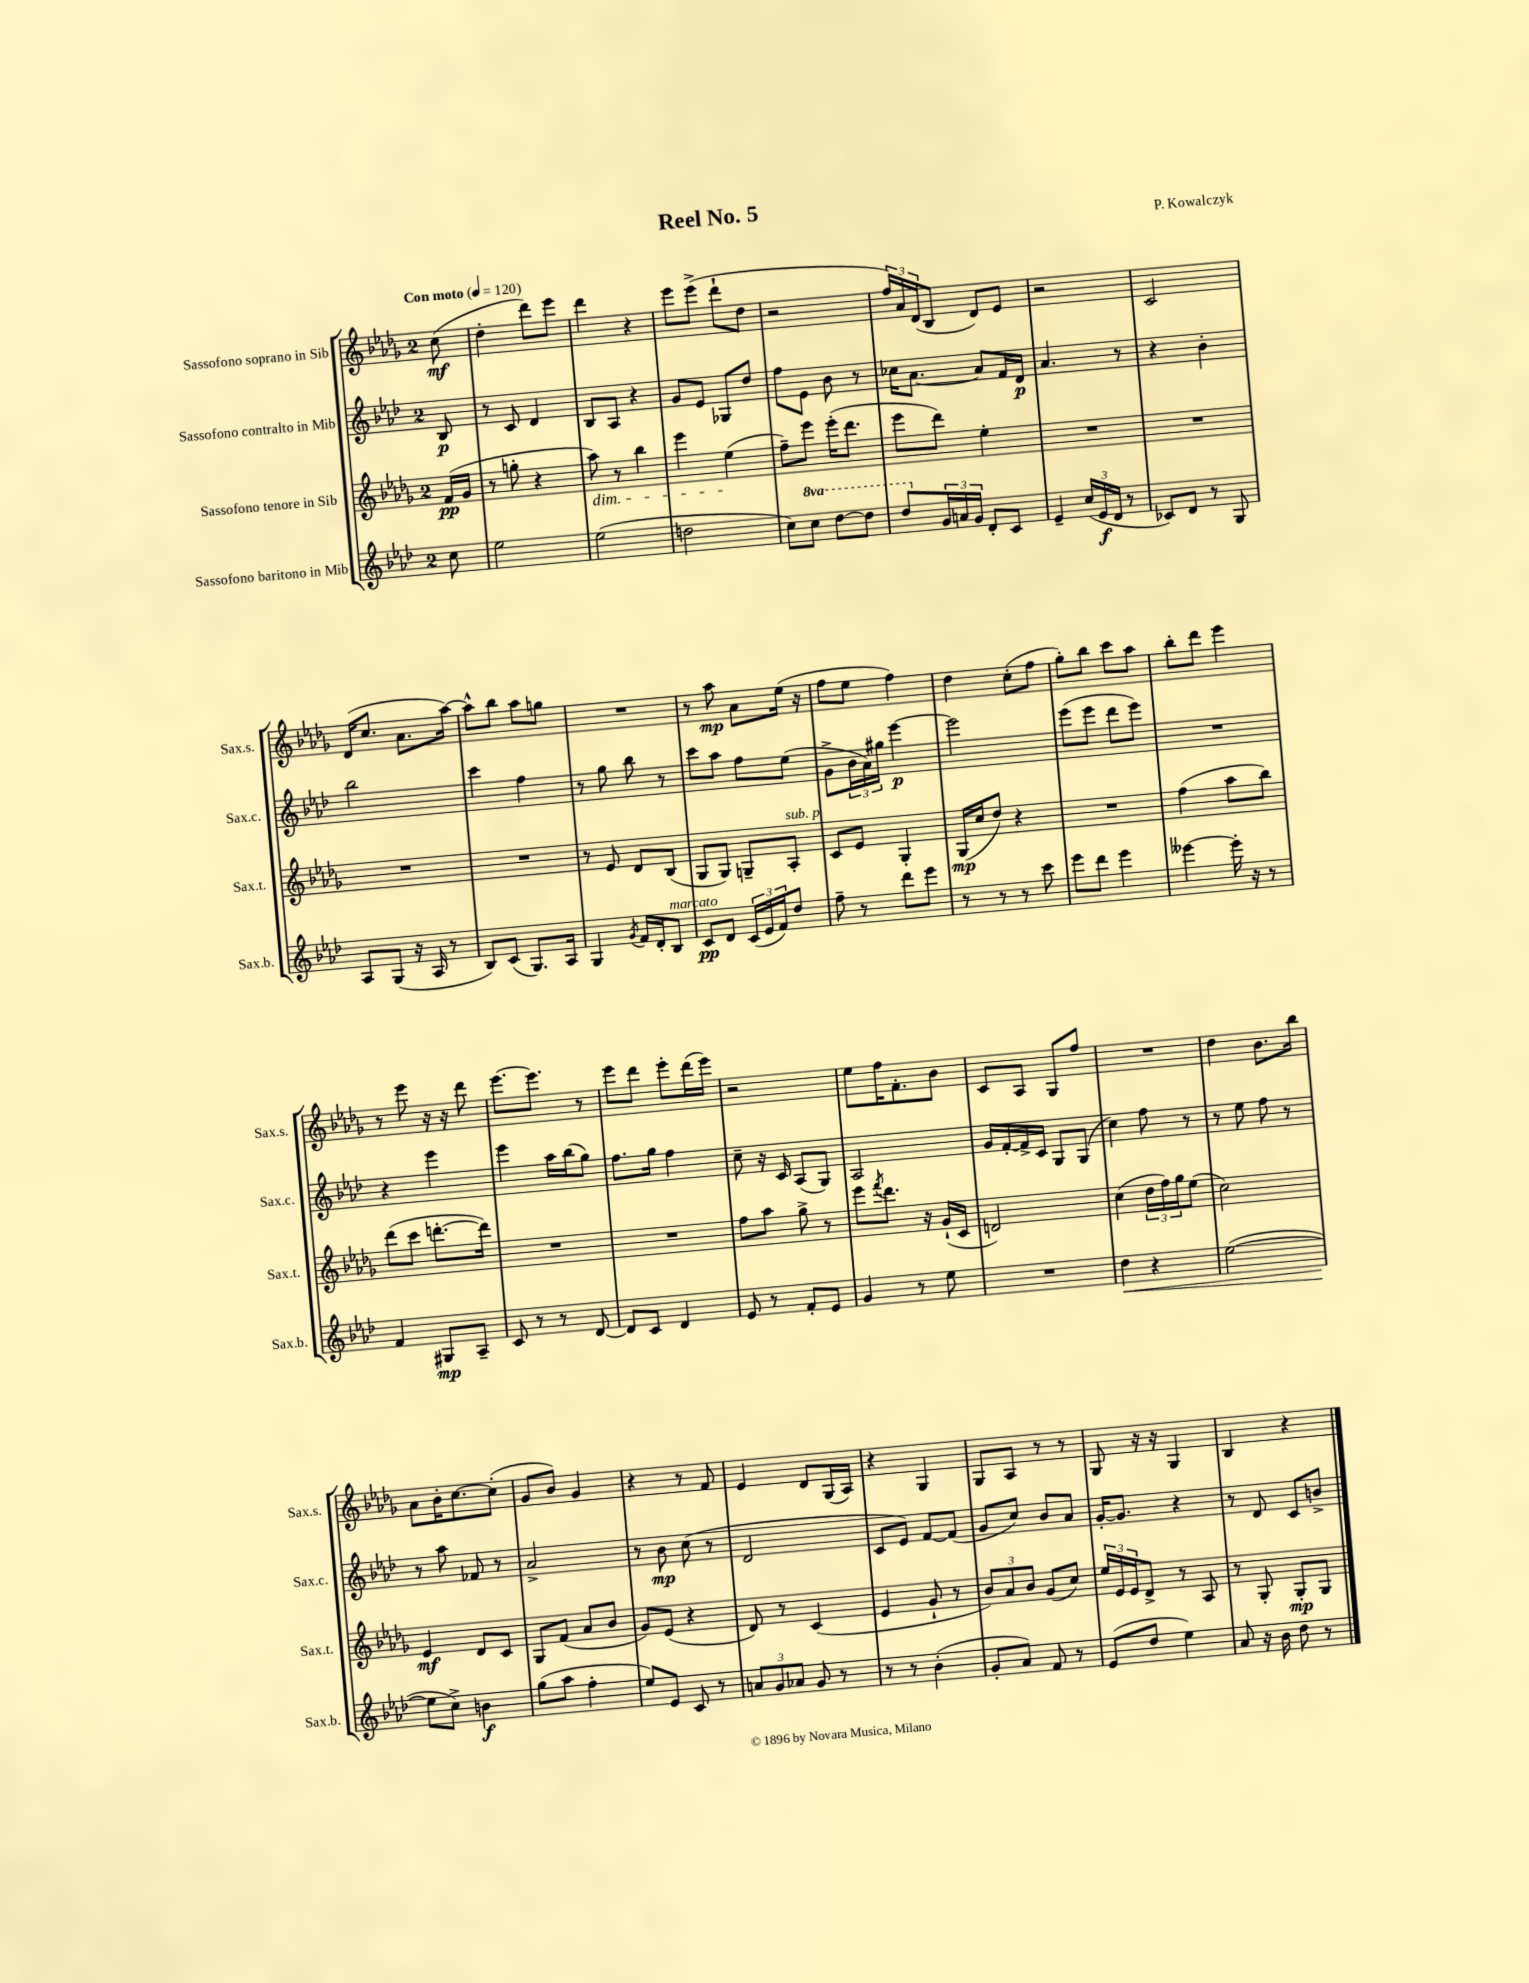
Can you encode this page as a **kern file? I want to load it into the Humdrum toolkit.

**kern	**kern	**kern	**kern
*staff4	*staff3	*staff2	*staff1
*clefG2	*clefG2	*clefG2	*clefG2
*k[b-e-a-d-]	*k[b-e-a-d-g-]	*k[b-e-a-d-]	*k[b-e-a-d-g-]
*M2/4	*M2/4	*M2/4	*M2/4
*MM120	*MM120	*MM120	*MM120
8cc\	(16f/LL	8B-/	(8cc\
.	16g-/JJ	.	.
=	=	=	=
2ee-\	8r	8r	4dd-'\
.	8gg'\	8c/	.
.	4r	4d-/	8ddd-\L)
.	.	.	8eee-\J
=	=	=	=
(2ee-\	8aa-\)	8B-/L	4ddd-\
.	8r	8A-/J	.
.	4bb-\	4r	4r
=	=	=	=
2dd\	4eee-\	8g/L	8eee-\L
.	.	8e-/J	(8eee-^\J
.	(4ee-\	8G-/L	8ddd-`\L
.	.	8dd-/J	8dd-\J
=	=	=	=
8cc\L)	8ff~\L)	8ff\L	2r
8ccc\J	8eee-\J	8e-\J	.
[8ddd-\L	(16eee-'\LK	8b-\	.
.	8.ddd-\J	.	.
8ddd-\]J	.	8r	.
=	=	=	=
8ddd-/L	8eee-\L	16cc-\LK	24ff/LL)
.	.	.	24a-/
.	.	[8.a-\J	.
.	.	.	(24d-/J
24g/L	8ddd-\J)	.	8B-/J
24a/	.	.	.
24g/JJ	.	.	.
8d-'/L	4ee-'\	8a-/]L	8d-/L)
8c/J	.	16f/L	8e-/J
.	.	16d-/JJ	.
=	=	=	=
4e-~/	2r	4.a-/	2r
(24cc/LL	.	.	.
24e-/	.	.	.
24d-/JJ	.	.	.
8r	.	8r	.
=	=	=	=
8c-/L)	2r	4r	2c/
8d-/J	.	.	.
8r	.	4b-'\	.
8G/	.	.	.
=	=	=	=
8A-/L	2r	2bb-\	(16d-/LK
.	.	.	8.cc/J
(8G/J	.	.	.
16r	.	.	8.a-\L
16A-/	.	.	.
8r	.	.	.
.	.	.	[16aa-\Jk)
=	=	=	=
8B-/L)	2r	4ccc\	8aa-^^\]L
(8c/J	.	.	8bb-\J
8.G/L)	.	4ff\	8aa-\L
.	.	.	8gg\J
16A-/Jk	.	.	.
=	=	=	=
4G/	8r	8r	2r
.	8e-/	8gg\	.
8qg/	.	.	.
16f/LL	8d-/L	8bb-\	.
16d-'/J	.	.	.
8B-/J	(8B-/J	8r	.
=	=	=	=
8c/L	8G-/L	8ccc\L	8r
8d-/J	8G-/J)	8aa-\J	8aa-\
(24c/LL	8G~/L	8ff\L	8a-\L
24e-/	.	.	.
24f/J)	.	.	.
8dd-/J	8A-'/J	(8ee-\J	(16ee-\Jk
.	.	.	16r
=	=	=	=
8ff~\	8c/L	8g^\L	8ff\L
8r	8e-/J	24b-\L	8ee-\J
.	.	24a-\)	.
.	.	24gg#\JJ	.
8ddd-\L	4G-'/	[4eee-\	4ff\)
8eee-\J	.	.	.
=	=	=	=
8r	(16G-/LL	2eee-\]	4dd-\
.	16cc/J	.	.
8r	8dd-/J)	.	.
8r	4r	.	(8cc'\L
8ccc\	.	.	8ff\J
=	=	=	=
8eee-\L	2r	(8eee-\L	8gg-'\L)
8ddd-\J	.	8eee-\J	8bb-\J
4eee-\	.	8ddd-\L	8ccc\L
.	.	8eee-\J)	8aa-\J
=	=	=	=
[4eee--\	(4ff\	2r	8bb-'\L
.	.	.	8ddd-\J
16eee--'\]	8aa-\L	.	4eee-\
16r	.	.	.
8r	8bb-\J)	.	.
=	=	=	=
4f/	(8ddd-\L	4r	8r
.	8ccc\J	.	8eee-\
8G#/L	[8.ddd'\L	4eee-\	16r
.	.	.	16r
8A-~/J	.	.	8ddd-\
.	16ddd\]Jk)	.	.
=	=	=	=
8c/	2r	4eee-\	[8.eee-\L
8r	.	.	.
.	.	.	8.eee-\]J
8r	.	16aa-\LL	.
.	.	(16bb-\J	.
[8d-/	.	8gg\J)	8r
=	=	=	=
8d-/]L	2r	8.ff\L	8eee-\L
8c/J	.	.	8ddd-\J
.	.	16gg\Jk	.
4d-/	.	4ff\	8eee-'\L
.	.	.	(16ddd-\L
.	.	.	16eee-\JJ)
=	=	=	=
8e-/	8ff\L	8cc~\	2r
8r	8aa-\J	16r	.
.	.	16c/	.
8f'/L	8gg-^\	(8A-/L	.
8e-/J	8r	8G/J)	.
=	=	=	=
4g/	8eee-\L	2A-/	8ee-\L
.	8qfff/	.	.
.	8.ddd-\J	.	16ff\K
.	.	.	8.f'\
8r	.	.	.
.	16r	.	.
8ee-\	(16g-`/LL	.	8b-\J
.	16c/JJ	.	.
=	=	=	=
2r	2d/)	16g/LL	8c/L
.	.	[16f'/	.
.	.	16f^/]	8A-/J
.	.	16c/JJ	.
.	.	8G/L	8G-/L
.	.	(8G/J	8ff/J
=	=	=	=
4dd-\	(4cc\	4cc\)	2r
4r	24dd-\LL	8ff\	.
.	24ff\)	.	.
.	24gg-\J	.	.
.	(8ee-\J	8r	.
=	=	=	=
([2ee-\	2cc\)	8r	4dd-\
.	.	8ee-\	.
.	.	8ff\	8.b-\L
.	.	8r	.
.	.	.	16bb-\Jk
=	=	=	=
8ee-\]L	4e-/	8r	8a-\L
8cc^\J)	.	8aa-\	16b-'\K
.	.	.	[8.cc\
4b\	8d-/L	8f-/	.
.	8c/J	8r	(8cc'\]J
=	=	=	=
(8gg\L	8G-/L	2a-^/	8g-/L
8aa-\J	(8f/J	.	8b-/J)
4ff'\	8a-/L	.	4g-/
.	8b-/J	.	.
=	=	=	=
8ee-/L)	8g-/L)	8r	4r
8e-/J	(8e-/J	8b-\	.
8c/	4r	(8cc\	8r
8r	.	8r	8f/
=	=	=	=
12a/L	8d-/)	2d-/	4e-/
12g/	.	.	.
.	8r	.	.
12a-/J	.	.	.
8g/	(4c/	.	8d-/L
8r	.	.	(16G-/L
.	.	.	16A-/JJ)
=	=	=	=
8r	4e-/	8c/L	4r
8r	.	8e-/J)	.
(4b-'\	8g-`/	[8f/L	4G-/
.	8r	(8f/]J	.
=	=	=	=
8g'/L	12b-/L)	8g/L	8G-/L
.	12a-/	.	.
8a-/J)	.	8cc/J)	8A-/J
.	12b-/J	.	.
8f/	(8g-/L	8b-/L	8r
8r	8cc/J)	8a-/J	8r
=	=	=	=
(8e-/L	24ee-/LL	[16g'/LK	8G-/
.	24e-/	.	.
.	.	8.g/]J	.
.	24e-/J	.	.
8dd-/J	8d-^/J	.	16r
.	.	.	16r
4ee-\)	8r	4r	4G-/
.	8A-/	.	.
=	=	=	=
8a-/	8r	8r	4B-/
16r	8G-'/	8d-/	.
16b-\	.	.	.
8dd-\	8G-'/L	8c/L	4r
8r	8G-/J	8b^/J	.
==	==	==	==
*-	*-	*-	*-
